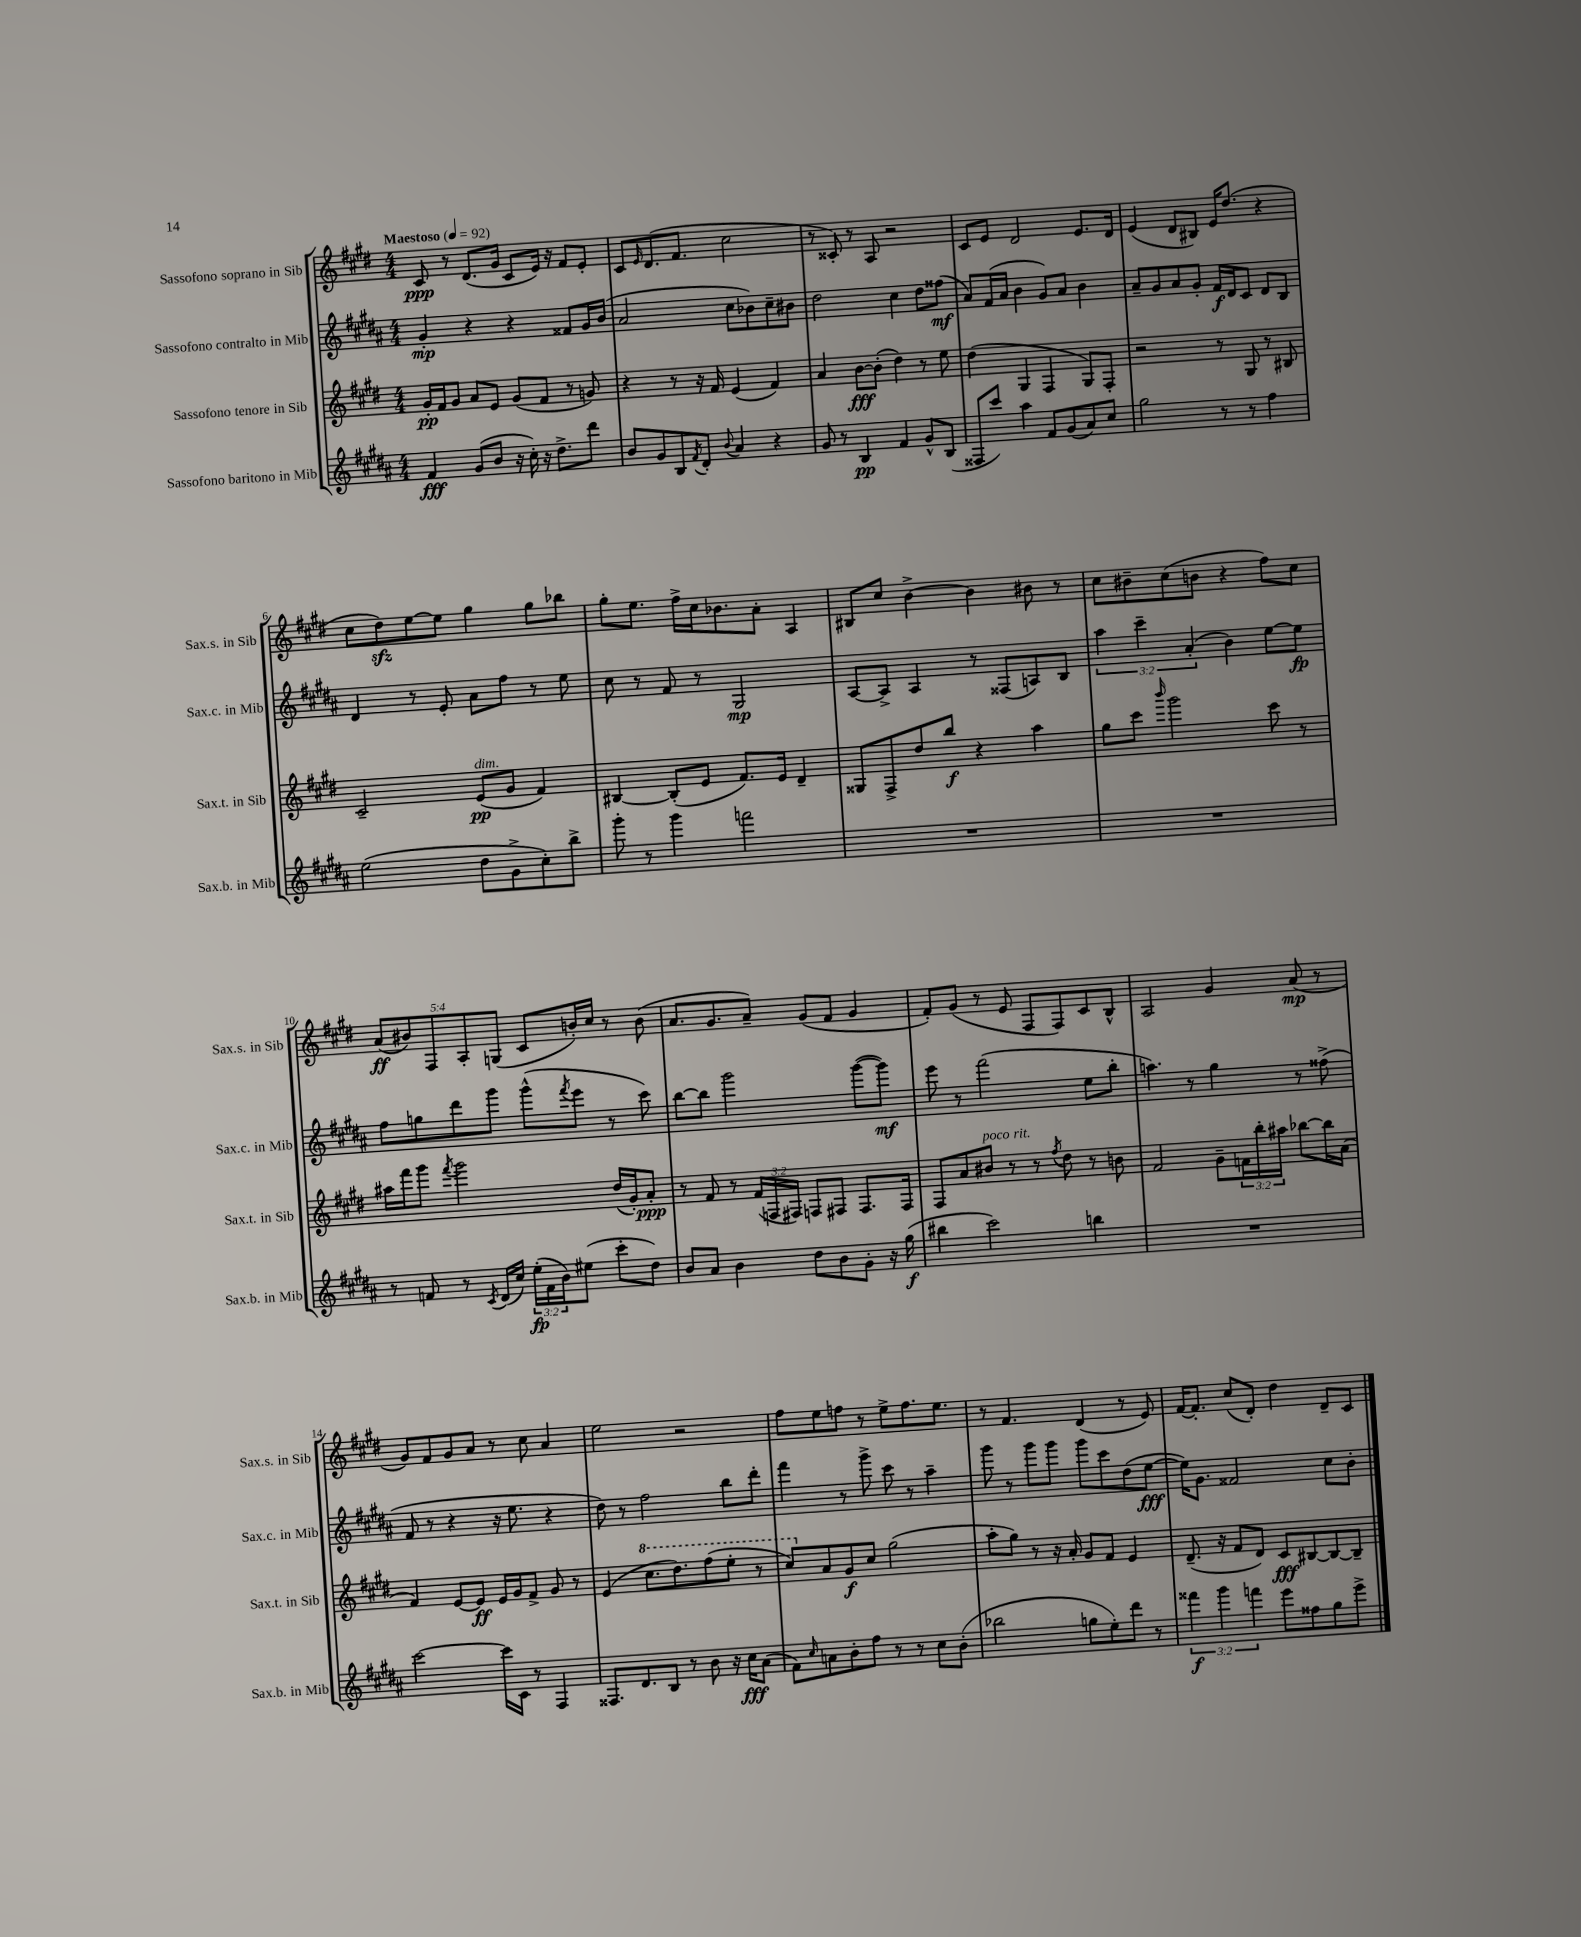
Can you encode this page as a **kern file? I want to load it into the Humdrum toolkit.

**kern	**dynam	**kern	**dynam	**kern	**dynam	**kern	**dynam
*part4	*part4	*part3	*part3	*part2	*part2	*part1	*part1
*staff4	*staff4	*staff3	*staff3	*staff2	*staff2	*staff1	*staff1
*I"Sassofono baritono in Mib	*	*I"Sassofono tenore in Sib	*	*I"Sassofono contralto in Mib	*	*I"Sassofono soprano in Sib	*
*I'Sax.b. in Mib	*	*I'Sax.t. in Sib	*	*I'Sax.c. in Mib	*	*I'Sax.s. in Sib	*
*clefG2	*	*clefG2	*	*clefG2	*	*clefG2	*
*k[f#c#g#d#a#]	*	*k[f#c#g#d#]	*	*k[f#c#g#d#a#]	*	*k[f#c#g#d#]	*
*M4/4	*	*M4/4	*	*M4/4	*	*M4/4	*
*MM92	*	*MM92	*	*MM92	*	*MM92	*
=1	=1	=1	=1	=1	=1	=1	=1
!	!	!	!	!	!	!LO:TX:a:B:t=Maestoso	!
4f#/	fff	16g#'/LL	pp	4g#'/	mp	8c#/	ppp
.	.	16f#/J	.	.	.	.	.
.	.	8g#/J	.	.	.	8r	.
(8g#/L	.	8a/L	.	4r	.	(8.d#/L	.
8b/J	.	8e/J	.	.	.	.	.
.	.	.	.	.	.	16g#/Jk	.
16r	.	(8g#/L	.	4r	.	8c#/L	.
16cc#'\)	.	.	.	.	.	.	.
16r	.	8f#/J	.	.	.	16e/Jk)	.
8.dd#^\L	.	.	.	.	.	16r	.
.	.	8r	.	8f##X/L	.	8f#/L	.
8ddd#\J	.	8gn/)	.	16g#/L	.	8e'/J	.
.	.	.	.	(16b/JJ	.	.	.
=2	=2	=2	=2	=2	=2	=2	=2
8b/L	.	4r	.	2a#/	.	8c#/L	.
.	.	.	.	.	.	16qqe/	.
8g#/	.	.	.	.	.	(8.d#/	.
8B/	.	8r	.	.	.	.	.
.	.	.	.	.	.	8.f#/J	.
8qf#/	.	.	.	.	.	.	.
8d#'/J	.	16r	.	.	.	.	.
.	.	16f#/	.	.	.	.	.
8qqb/	.	.	.	.	.	.	.
4a#/	.	(4e/	.	8cc#\L	.	2cc#\	.
.	.	.	.	8b-X\)	.	.	.
4r	.	4f#/)	.	8cc#~\	.	.	.
.	.	.	.	8b#X\J	.	.	.
=3	=3	=3	=3	=3	=3	=3	=3
8g#/	.	4a/	.	2dd#\	.	8r	.
8r	.	.	.	.	.	8c##X'/)	.
4B/	pp	[8b\L	fff	.	.	8r	.
.	.	(8b'\J]	.	.	.	8A/	.
4f#/	.	4dd#\)	.	4cc#\	.	2r	.
8g#^^/L	.	8r	.	8dd#\L	.	.	.
(8B/J	.	8ee\	.	(8ff##X\J	mf	.	.
=4	=4	=4	=4	=4	=4	=4	=4
8F##X/L	.	(4dd#\	.	8a#/L)	.	8c#/L	.
8ccc#/J)	.	.	.	(16f#/L	.	8e/J	.
.	.	.	.	16a#/JJ	.	.	.
4aa#\	.	4G#/	.	4b\	.	2d#/	.
8f#/L	.	4F#/	.	8g#/L)	.	.	.
(8g#/	.	.	.	8a#/J	.	.	.
8a#/)	.	8G#/L)	.	4b\	.	8.e/L	.
8cc#/J	.	8F#'/J	.	.	.	.	.
.	.	.	.	.	.	16d#/Jk	.
=5	=5	=5	=5	=5	=5	=5	=5
2gg#\	.	2r	.	8a#~/L	.	(4e/	.
.	.	.	.	8g#/	.	.	.
.	.	.	.	8a#/	.	8d#/L	.
.	.	.	.	8g#'/J	.	8B#X/J)	.
8r	.	8r	.	16f#/LL	f	16e/KL	.
.	.	.	.	16d#/J	.	(8.dd#/J	.
8r	.	8G#/	.	8c#/J	.	.	.
4ff#\	.	8r	.	8d#/L	.	4r	.
.	.	8B#X/	.	8B/J	.	.	.
!!LO:LB:g=z
=6	=6	=6	=6	=6	=6	=6	=6
(2ee\	.	2c#~/	.	4d#/	.	8cc#\L	.
.	.	.	.	.	.	8dd#zz\)	.
.	.	.	.	8r	.	[8ee\	.
.	.	.	.	8e'/	.	8ee\J]	.
!	!	!LO:TX:a:i:t=dim.	!	!	!	!	!
8dd#\L	.	(8e/L	pp	8a#\L	.	4gg#\	.
8g#^\	.	8g#/J	.	8ff#\J	.	.	.
8cc#'\)	.	4f#/)	.	8r	.	8gg#\L	.
8bb^\J	.	.	.	8ee\	.	8bb-X\J	.
=7	=7	=7	=7	=7	=7	=7	=7
8ggg#'\	.	[4B#X/	.	8cc#\	.	8gg#'\L	.
8r	.	.	.	8r	.	8.ee\J	.
4ggg#\	.	(8B#'/L]	.	8f#/	.	.	.
.	.	.	.	.	.	16ff#^\LL	.
.	.	8e/J	.	8r	.	16cc#\J	.
.	.	.	.	.	.	8.b-X\	.
2fffn\	.	8.f#/L)	.	2G#/	mp	.	.
.	.	.	.	.	.	8a'\J	.
.	.	16e/Jk	.	.	.	.	.
.	.	4d#~/	.	.	.	4A/	.
=8	=8	=8	=8	=8	=8	=8	=8
1r	.	8G##X/L	.	[8A#/L	.	8B#X/L	.
.	.	8F#^/	.	8A#^/J]	.	8cc#/J	.
.	.	8dd#/	.	4A#/	.	[4b^\	.
.	.	8bb/J	f	.	.	.	.
.	.	4r	.	8r	.	4b\]	.
.	.	.	.	(8F##X/L	.	.	.
.	.	4aa\	.	8An/)	.	8b#X\	.
.	.	.	.	8B/J	.	8r	.
=9	=9	=9	=9	=9	=9	=9	=9
1r	.	8gg#\L	.	6aa#\	.	8cc#\L	.
.	.	8ccc#\J	.	.	.	8b#X~\	.
.	.	.	.	6ccc#~\	.	.	.
.	.	16qqbbb/	.	.	.	.	.
.	.	2ggg#\	.	.	.	(8cc#\	.
.	.	.	.	(6a#'/	.	.	.
.	.	.	.	.	.	8bn\J	.
.	.	.	.	4b\)	.	4r	.
.	.	8ccc#\	.	[8ee\L	.	8ff#\L)	.
.	.	8r	.	8ee\J]	fp	8cc#\J	.
!!LO:LB:g=z
=10	=10	=10	=10	=10	=10	=10	=10
8r	.	16aa#X\LL	.	8ff#\L	.	(10a/L	ff
.	.	16fff#\J	.	.	.	.	.
.	.	.	.	.	.	10b#X/)	.
8fn/	.	8ggg#\J	.	8ggn\	.	.	.
.	.	.	.	.	.	10F#/	.
.	.	8qfff#/	.	.	.	.	.
8r	.	2ggg#\	.	8ddd#\	.	.	.
.	.	.	.	.	.	10A'/	.
8qc#/	.	.	.	.	.	.	.
(16d#/LL	.	.	.	8ggg#\J	.	.	.
.	.	.	.	.	.	(10Gn/J	.
16cc#/JJ)	.	.	.	.	.	.	.
(24ee'\LL	fp	.	.	(8ggg#^^\L	.	8c#/L	.
24f\	.	.	.	.	.	.	.
24b\J)	.	.	.	.	.	.	.
.	.	.	.	8qfff#/	.	.	.
(8ee#X\J	.	.	.	8eee\J	.	16bn'/L)	.
.	.	.	.	.	.	16cc#/JJ	.
8ccc#'\L	.	(16dd#/LL	.	8r	.	8r	.
.	.	16g#'/J)	.	.	.	.	.
8dd#\J)	.	8a'/J	ppp	8ccc#\)	.	(8b\	.
=11	=11	=11	=11	=11	=11	=11	=11
8b/L	.	8r	.	[8bb\L	.	8.a/L	.
8a#/J	.	8f#/	.	8bb\J]	.	.	.
.	.	.	.	.	.	8.g#/	.
4b\	.	8r	.	2ggg#\	.	.	.
.	.	(24f#/LL	.	.	.	8a~/J)	.
.	.	24Fn/	.	.	.	.	.
.	.	24F#X/JJ)	.	.	.	.	.
8dd#\L	.	8Fn/L	.	.	.	(8g#/L	.
8b\	.	8F#X/J	.	.	.	8f#/J	.
8g#'\J	.	8.F#/L	.	([8ggg#\L	.	4g#/	.
16r	.	.	.	8ggg#\J])	mf	.	.
(16gg#\	f	16F#/Jk	.	.	.	.	.
=12	=12	=12	=12	=12	=12	=12	=12
4bb#X\	.	8F#/L	.	8eee\	.	8f#'/L)	.
.	.	8a/	.	8r	.	(8g#/J	.
!	!	!LO:TX:a:i:t=poco rit.	!	!	!	!	!
2ccc#\)	.	8b#X/J	.	(2fff#\	.	8r	.
.	.	8r	.	.	.	8e/	.
.	.	8r	.	.	.	8F#/L	.
.	.	8qff#/	.	.	.	.	.
.	.	8dd#\	.	.	.	8F#/)	.
4bbn\	.	8r	.	8ee\L	.	8c#/	.
.	.	8bn\	.	8bb'\J	.	8B^^/J	.
=13	=13	=13	=13	=13	=13	=13	=13
1r	.	2f#/	.	4.aan\)	.	2A/	.
.	.	.	.	8r	.	.	.
.	.	8g#~\L	.	4gg#\	.	4g#/	.
.	.	24fn\L	.	.	.	.	.
.	.	24bb'\	.	.	.	.	.
.	.	24aa#X\JJ	.	.	.	.	.
.	.	[8bb-X\L	.	8r	.	(8a/	mp
.	.	16bb-\L]	.	(8ff##X^\	.	8r	.
.	.	(16a\JJ	.	.	.	.	.
!!LO:LB:g=z
=14	=14	=14	=14	=14	=14	=14	=14
[2ccc#\	.	4f#/)	.	8f#/	.	8g#/L)	.
.	.	.	.	8r	.	8f#/	.
.	.	[8e/L	.	4r	.	8g#/	.
.	.	8e/J]	ff	.	.	8a/J	.
16ccc#\LL]	.	16e/LL	.	16r	.	8r	.
16c#\JJ	.	16g#/J	.	8.ee\	.	.	.
8r	.	8f#^/J	.	.	.	8cc#\	.
4F#/	.	8g#/	.	4r	.	4a/	.
.	.	8r	.	.	.	.	.
=15	=15	=15	=15	=15	=15	=15	=15
8.F##X/L	.	(4e/	.	8dd#\)	.	2ee\	.
.	.	.	.	8r	.	.	.
8.d#/	.	.	.	.	.	.	.
*	*	*8va	*	*	*	*	*
.	.	8.ccc#\L	.	2ff#\	.	.	.
8B/J	.	.	.	.	.	.	.
.	.	8.ddd#\)	.	.	.	.	.
8r	.	.	.	.	.	2r	.
8b\	.	(8fff#\	.	.	.	.	.
16r	.	8eee'\J	.	8bb\L	.	.	.
16cc#\KL	fff	.	.	.	.	.	.
(8a#\J	.	8r	.	8ddd#'\J	.	.	.
=16	=16	=16	=16	=16	=16	=16	=16
8f#\L)	.	8ccc#/L)	.	4fff#\	.	8ff#\L	.
16qqcc#/	.	.	.	.	.	.	.
*	*	*X8va	*	*	*	*	*
8an\	.	8a/	.	.	.	8ee\	.
8b'\	.	8g#/	f	8r	.	8ffn\J	.
8ff#\J	.	8cc#/J	.	8ggg#^\	.	8r	.
8r	.	(2gg#\	.	8ccc#\	.	8ee^\L	.
8r	.	.	.	8r	.	8.ff\	.
8cc#\L	.	.	.	4aa#~\	.	.	.
.	.	.	.	.	.	8.ee\J	.
(8b'\J	.	.	.	.	.	.	.
=17	=17	=17	=17	=17	=17	=17	=17
2bb-X\	.	8aa'\L	.	8ggg#\	.	8r	.
.	.	8gg#\J)	.	8r	.	4.f#/	.
.	.	8r	.	8ggg#\L	.	.	.
.	.	16r	.	8ggg#\J	.	.	.
.	.	16a'/	.	.	.	.	.
8ggn\L	.	8g#/L	.	8ggg#\L	.	(4d#/	.
8ee'\)	.	8f#/J	.	8ccc#\	.	.	.
8ddd#\J	.	4e/	.	(8dd#\	.	8r	.
8r	.	.	.	[8ee\J	fff	8e/)	.
=18	=18	=18	=18	=18	=18	=18	=18
6fff##X\	f	(8.d#~/	.	16ee\KL])	.	[16f#/KL	.
.	.	.	.	8.g#\J	.	8.f#'/J]	.
6ggg#\	.	.	.	.	.	.	.
.	.	16r	.	.	.	.	.
.	.	8f#/L	.	2f##X/	.	(8cc#/L	.
6fffn\	.	.	.	.	.	.	.
.	.	8d#/J)	.	.	.	8d#'/J)	.
8eee\L	.	8c#/L	fff	.	.	4dd#\	.
8ff##X\	.	[8B#X/	.	.	.	.	.
8gg#\	.	8B#/_	.	8cc#\L	.	8d#~/L	.
8eee^\J	.	8B#~/J]	.	8b'\J	.	8c#/J	.
==	==	==	==	==	==	==	==
*-	*-	*-	*-	*-	*-	*-	*-
